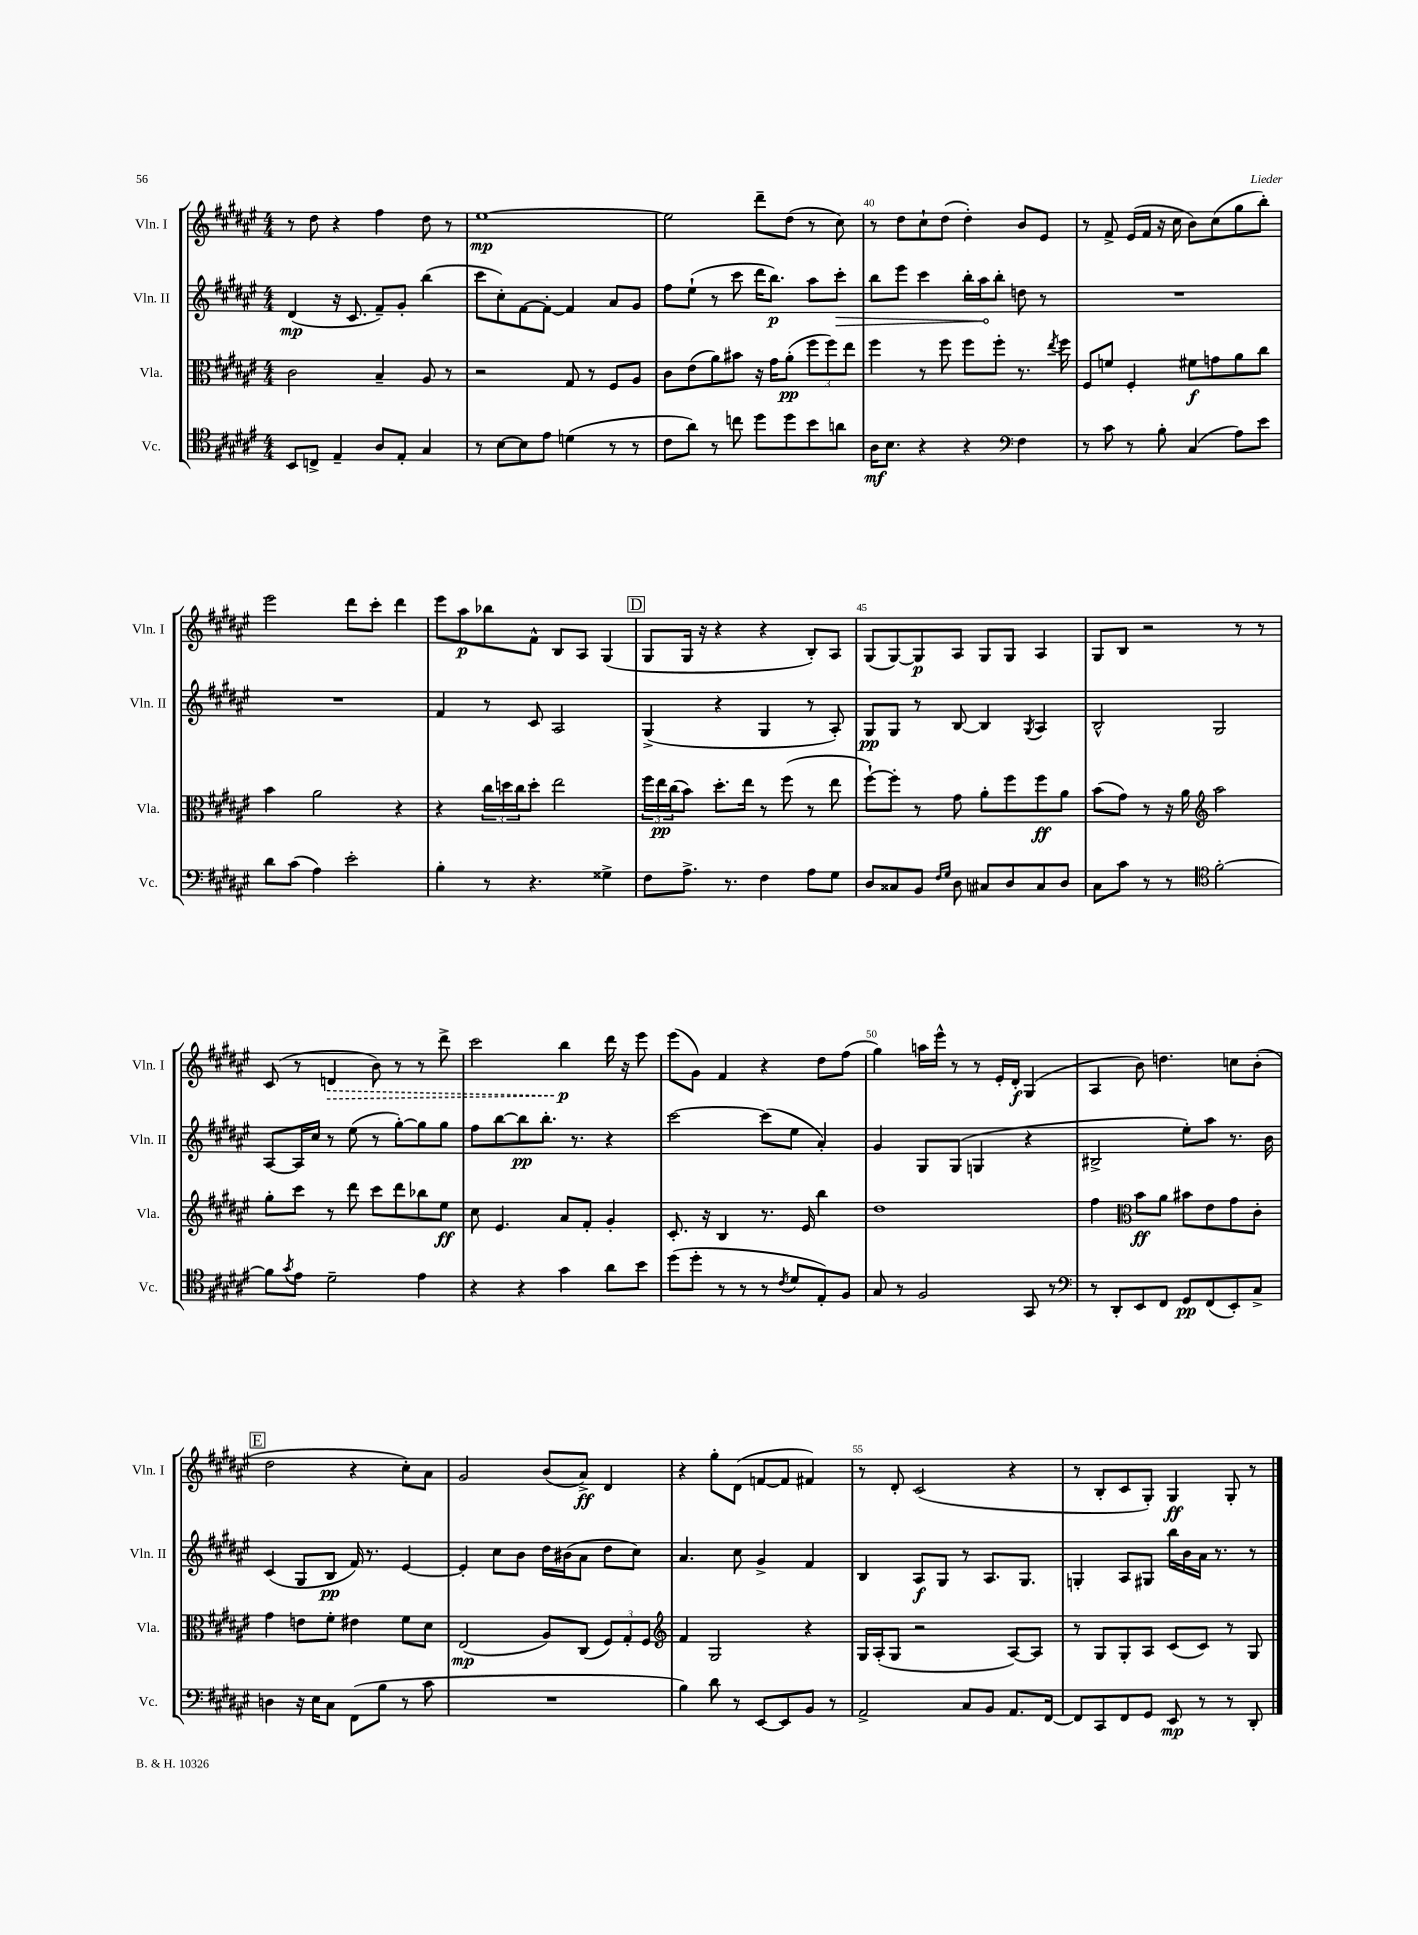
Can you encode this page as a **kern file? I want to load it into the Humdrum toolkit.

**kern	**kern	**kern	**kern
*staff4	*staff3	*staff2	*staff1
*clefC4	*clefC3	*clefG2	*clefG2
*k[f#c#g#d#a#e#]	*k[f#c#g#d#a#e#]	*k[f#c#g#d#a#e#]	*k[f#c#g#d#a#e#]
*M4/4	*M4/4	*M4/4	*M4/4
8BB	2c#	(4d#	8r
8C^	.	.	8dd#
4E#~	.	16r	4r
.	.	8.c#	.
8A#	4B~	8f#~)	4ff#
8E#'	.	8g#'	.
4G#	8A#	(4bb	8dd#
.	8r	.	8r
=	=	=	=
8r	2r	8ccc#	[1ee#
[8B	.	8cc#')	.
8B]	.	[8f#	.
8e#	.	8f#'_	.
(4d	8G#	4f#]	.
.	8r	.	.
8r	8F#	8a#	.
8r	8A#	8g#	.
=	=	=	=
8c#	8c#	8ff#	2ee#]
8a#)	(8e#	(8ee#`	.
8r	8a#)	8r	.
8cc	8b#	8ccc#	.
8dd#	16r	16ddd#	8ddd#~
.	16g#	8.bb)	.
8dd#	(8a#'	.	(8dd#
8b	12ff#	8aa#	8r
.	12ff#)	.	.
8a	.	8ccc#'	8cc#)
.	12ee#	.	.
=	=	=	=
16A#	4ff#	8bb	8r
8.B	.	.	.
.	.	8eee#	8dd#
4r	8r	4ccc#	8cc#`
.	8ff#	.	(8dd#
4r	8ff#	16bb'	4dd#')
.	.	16aa#	.
.	8ff#'	8bb'	.
*clefF4	*	*	*
4F#	8.r	8dd	8b
.	.	8r	8e#
.	8qee#	.	.
.	16ff#	.	.
=	=	=	=
8r	8F#	1r	8r
8c#	8f	.	8f#^
8r	4F#'	.	(16e#
.	.	.	16f#
8B'	.	.	16r
.	.	.	16cc#
(4C#	8f#	.	8b)
.	8g	.	(8cc#
8A#)	8a#	.	8gg#
8e#	8cc#	.	8bb')
=	=	=	=
8d#	4b	1r	2eee#
(8c#	.	.	.
4A#)	2a#	.	.
2e#'	.	.	8ddd#
.	.	.	8ccc#'
.	4r	.	4ddd#
=	=	=	=
4B'	4r	4f#	8eee#
.	.	.	8aa#
8r	24cc#	8r	8bb-
.	24dd	.	.
.	24cc#	.	.
4.r	8dd'	8c#	8f#^^
.	2ee#	2A#	8B
.	.	.	8A#
4G##^	.	.	(4G#
=	=	=	=
8F#	24ff#	(4G#^	8G#
.	24ee#	.	.
.	(24cc#	.	.
8.A#^	8b)	.	16G#
.	.	.	16r
.	8.dd#'	4r	4r
8.r	.	.	.
.	16ee#	.	.
4F#	8r	4G#	4r
.	(8ff#	.	.
8A#	8r	8r	8B')
8G#	8ee#	8A#')	8A#
=	=	=	=
8D#	[8ff#`)	8G#	(8G#
8C##	8ff#']	8G#	[8G#)
8BB	8r	8r	8G#]
16qqF#	.	.	.
16qqG#	.	.	.
8D#	8g#	[8B	8A#
8C#	8a#'	4B]	8G#
8D#	8ff#	.	8G#
.	.	8qG#	.
8C#	8ff#	4A#	4A#
8D#	8a#	.	.
=	=	=	=
8C#	(8b	2B^^	8G#
8c#	8g#)	.	8B
8r	8r	.	2r
8r	16r	.	.
.	16a#	.	.
*clefC4	*clefG2	*	*
[2f#'	2aa#	2G#	.
.	.	.	8r
.	.	.	8r
=	=	=	=
8f#]	8gg#'	[8A#	(8c#
8qg#	.	.	.
8e#	8ccc#	16A#]	8r
.	.	16cc#	.
2d#~	8r	8r	4d
.	8ddd#	(8ee#	.
.	8ccc#	8r	8b)
.	8ddd#	[8gg#')	8r
4e#	8bb-	8gg#]	8r
.	8ee#	8gg#	8ddd#^
=	=	=	=
4r	8cc#	8ff#	2ccc#
.	4.e#	[8bb	.
4r	.	8bb]	.
.	.	8.bb'	.
4g#	8a#	.	4bb
.	.	8.r	.
.	8f#'	.	.
8a#	4g#'	4r	16ddd#
.	.	.	16r
8b	.	.	8eee#
=	=	=	=
(8dd#	8.c#'	[2ccc#	(8eee#
8dd#'	.	.	8g#)
.	16r	.	.
8r	4B	.	4f#
8r	.	.	.
8r	8.r	(8ccc#]	4r
8qc#	.	.	.
8d#	.	8ee#	.
.	16e#	.	.
8E#')	4bb	4a#')	8dd#
8F#	.	.	(8ff#
=	=	=	=
8G#	1dd#	4g#	4gg#)
8r	.	.	.
2F#	.	8G#	16aa
.	.	.	16eee#^^
.	.	(8G#	8r
.	.	4G	8r
.	.	.	16e#'
.	.	.	16d#'
8GG#	.	4r	(4G#
8r	.	.	.
=	=	=	=
*clefF4	*	*	*
8r	4ff#	2B#^	4A#
8DD#'	.	.	.
*	*clefC3	*	*
8EE#	8b	.	8b)
8FF#	8a#	.	4.dd
8GG#	8b#	8ee#')	.
(8FF#	8e#	8aa#	.
8EE#')	8g#	8.r	8cc
8C#^	8c#'	.	(8b'
.	.	16b	.
=	=	=	=
4D	4g#	(4c#	2dd#
16r	8e	8G#	.
16E#	.	.	.
8C#	8f#'	8B	.
(8FF#	4e#	16f#)	4r
.	.	8.r	.
8B	.	.	.
8r	8f#	[4e#	8cc#')
8c#	8d#	.	8a#
=	=	=	=
1r	(2E#	4e#']	2g#
.	.	8cc#	.
.	.	8b	.
.	8A#)	16dd#	(8b
.	.	(16b#	.
.	(8C#	8a#	8a#^)
.	12F#)	8dd#	4d#
.	12G#'	.	.
.	.	8cc#)	.
.	12F#	.	.
=	=	=	=
*	*clefG2	*	*
4B)	4f#	4.a#	4r
8d#	2G#	.	8gg#'
8r	.	8cc#	(8d#
[8EE#	.	4g#^	[8f
8EE#]	.	.	8f]
8BB	4r	4f#	4f#)
8r	.	.	.
=	=	=	=
2AA#^	16G#	4B	8r
.	(16A#'	.	.
.	8G#	.	8d#'
.	2r	8A#	(2c#
.	.	8G#	.
8C#	.	8r	.
8BB	.	8.A#	.
8.AA#	[8A#)	.	4r
.	.	8.G#	.
.	8A#]	.	.
[16FF#	.	.	.
=	=	=	=
8FF#]	8r	4G'	8r
8CC#	8G#	.	8B'
8FF#	8G#'	8A#	8c#
8GG#	8A#	8G#	8G#')
8EE#	(8c#	16bb	4G#
.	.	16b	.
8r	8c#)	16a#	.
.	.	8.r	.
8r	8r	.	8G#'
8DD#'	8G#	8r	8r
==	==	==	==
*-	*-	*-	*-
